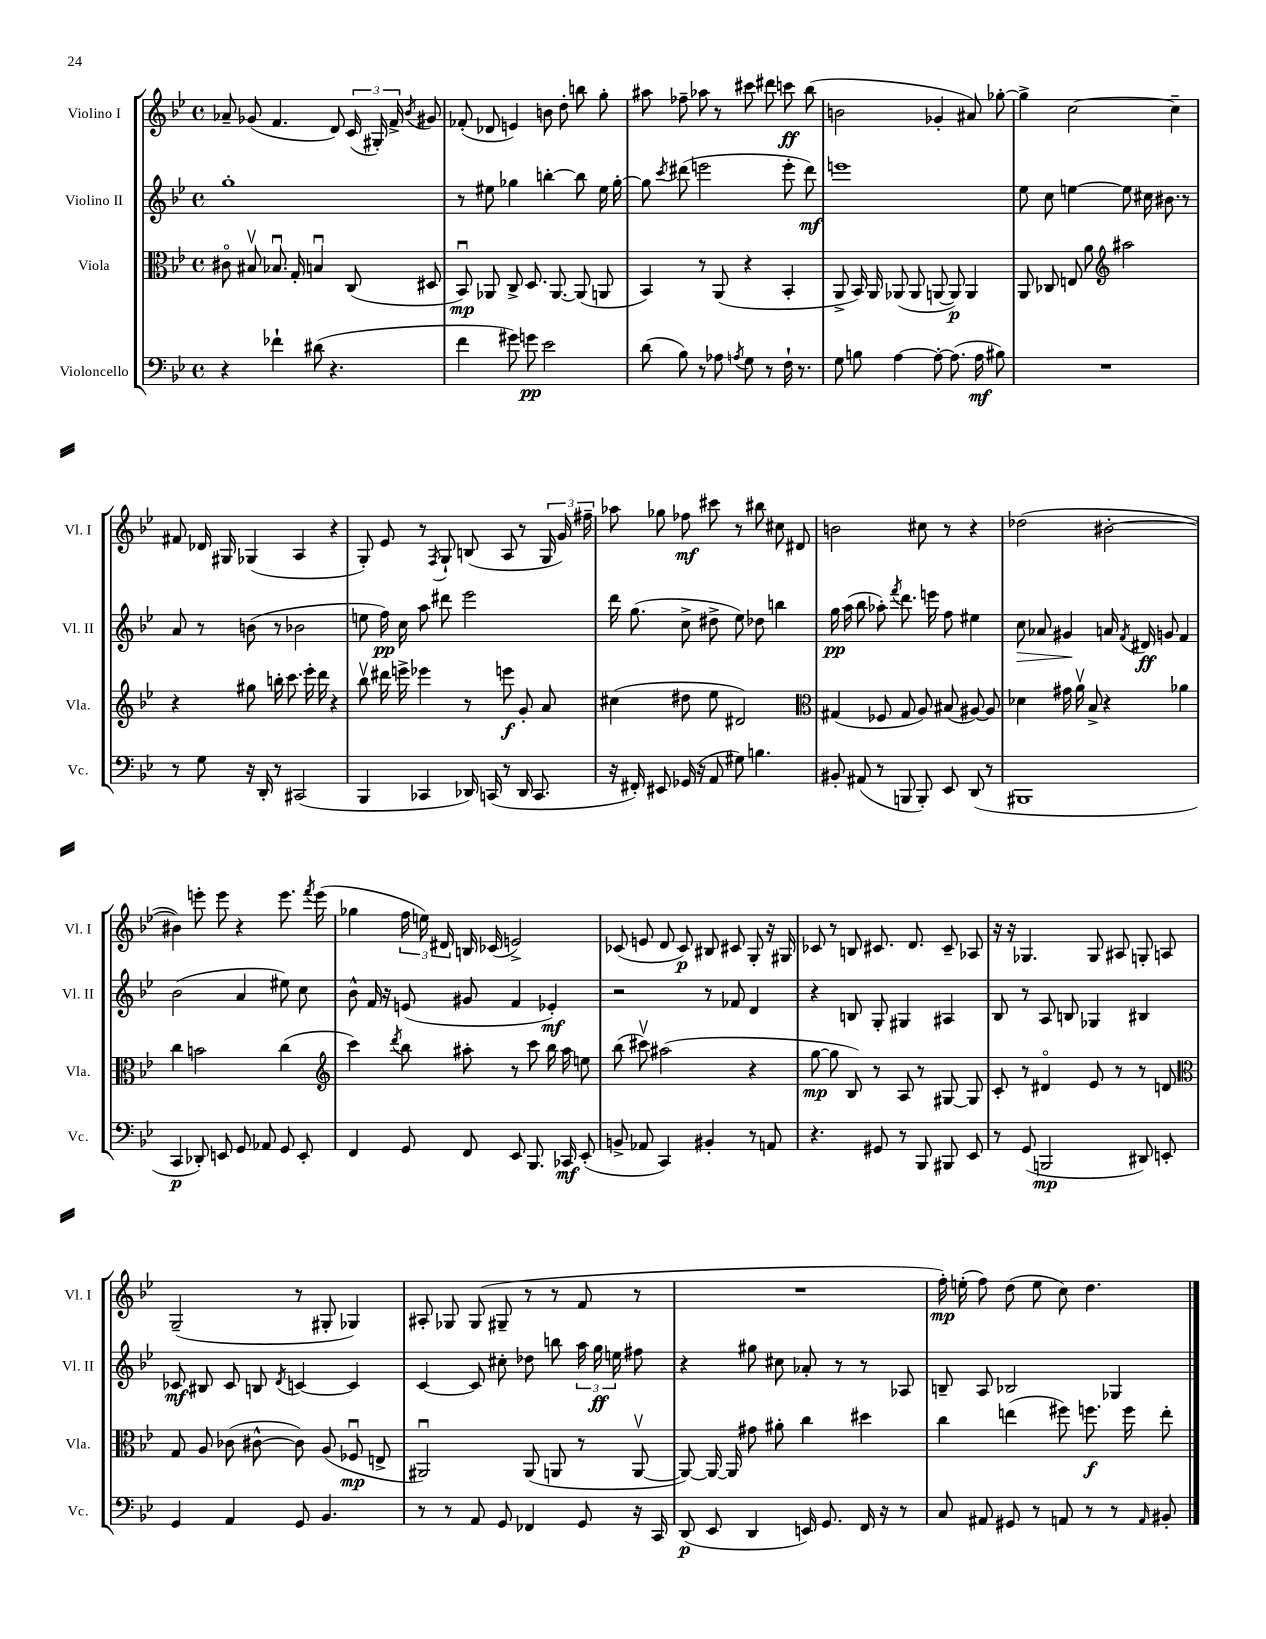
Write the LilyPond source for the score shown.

<<
\new StaffGroup <<
\new Staff = "s0" \with { instrumentName = "Violino I" shortInstrumentName = "Vl. I" } {
    \clef treble \key bes \major \defaultTimeSignature \time 4/4
    \autoBeamOff aes'8-- ges'8( f'4. d'8) \tuplet 3/2 { c'16( gis16-.) f'16-> } \acciaccatura { bes'8 } gis'8 |
    fes'8-.( des'8 e'4) b'8 d''8-. b''8 g''8-. |
    ais''8 fes''8-- aes''8 r8 cis'''8 dis'''8 c'''8\ff bes''8( |
    b'2 ges'4-. ais'8) ges''8~-. |
    ges''4-> c''2~ c''4-- |
    fis'8 des'16 gis16 ges4( a4 r4 |
    g8-.) ees'8 r8 \acciaccatura { f8 } g8-! b8( a8 r8 \tuplet 3/2 { g16 g'16) fis''16-- } |
    aes''8 ges''8 fes''8\mf cis'''8 r8 bis''8 cis''8 dis'8 |
    b'2 cis''8 r8 r4 |
    des''2( bis'2~-. |
    bis'4) e'''8-. e'''8 r4 e'''8. \acciaccatura { f'''8 } e'''16( |
    ges''4 \tuplet 3/2 { f''16 e''16) dis'16 } b16 ces'16( e'2->) |
    ces'8( e'8 d'8 ces'8\p) bis8 cis'8 g8-. r16 gis16 |
    ces'8 r8 b8 cis'8. d'8. cis'8-- aes8 |
    r16 r16 ges4. ges8 ais8 g8-. a8 |
    g2--( r8 gis8-. ges4) |
    ais8-. ges8 ges8( gis8-- r8 r8 f'8 r8 |
    R1 |
    f''16-.\mp) e''16-.( f''8) d''8( e''8 c''8) d''4. \bar "|." |
}
\new Staff = "s1" \with { instrumentName = "Violino II" shortInstrumentName = "Vl. II" } {
    \clef treble \key bes \major \defaultTimeSignature \time 4/4
    \autoBeamOff g''1-. |
    r8 eis''8 ges''4 b''4~-. b''8 eis''16 ges''16~-. |
    ges''8 \acciaccatura { c'''8 } dis'''8( e'''2 e'''8-. dis'''8\mf) |
    e'''1 |
    ees''8 c''8 e''4~ e''8 cis''16 bis'8. r8 |
    a'8 r8 b'8( r8 bes'2 |
    e''8 f''16\pp) c''16 a''8 dis'''8 ees'''2 |
    d'''16 g''8.( c''8-> dis''8-> ees''8) des''8 b''4 |
    g''16\pp a''16( bes''8 aes''8-.) \acciaccatura { f'''8 } d'''8. e'''16 f''8 eis''4 |
    c''8\> aes'8 gis'4\! a'16 \acciaccatura { f'8 } dis'16\ff g'8 f'4 |
    bes'2( a'4 eis''8) c''8 |
    bes'8-^ f'16 r16 e'8( gis'8 f'4 ees'4-.\mf) |
    r2 r8 fes'8 d'4 |
    r4 b8 g8-. gis4 ais4 |
    bes8 r8 a8 b8 ges4 bis4 |
    ces'8\mf bis8 ces'8 b8 \acciaccatura { d'8 } c'4~ c'4 |
    c'4~ c'8 cis''8-. des''8 b''8 \tuplet 3/2 { a''16 g''16\ff e''16 } fis''8 |
    r4 gis''8 cis''8 aes'8-. r8 r8 aes8 |
    b8-- a8 bes2 ges4 \bar "|." |
}
\new Staff = "s2" \with { instrumentName = "Viola" shortInstrumentName = "Vla." } {
    \clef alto \key bes \major \defaultTimeSignature \time 4/4
    \autoBeamOff cis'8\flageolet bis8\upbow bes8.\downbow g16-. b4\downbow c8( dis8 |
    bes,8\downbow\mp) aes,8 c8-> d8. aes,8.~ aes,8( a,8 |
    bes,4) r8 a,8( r4 bes,4-. |
    a,8-> bes,16) a,16 aes,8( aes,8 a,8~ a,8\p) a,4 |
    a,8 ces8 e8 a'8 \clef treble ais''2 |
    r4 gis''8 b''16-. c'''8. ees'''16-. d'''16 r4 |
    bes''8\upbow dis'''16 e'''16-> ees'''4 r8 e'''8\f g'8-. a'8 |
    cis''4( dis''8 ees''8 dis'2) |
    \clef alto gis4( fes8 gis8 a8) bis8( ais8~) ais8 |
    des'4 gis'16 a'16\upbow bes8-> r4 aes'4 |
    c''4 b'2 c''4( |
    \clef treble c'''4) \acciaccatura { d'''8 } bes''8 ais''8-. r8 c'''8 bes''16 ais''16 e''8 |
    bes''8( cis'''8\upbow) ais''2( r4 |
    g''8~\mp g''8 bes8) r8 a8 r8 gis8~ gis8 |
    c'8-. r8 dis'4\flageolet ees'8 r8 r8 d'8 |
    \clef alto g8 a8 ces'8( cis'8~-^ cis'8) a8( fes8\downbow\mp e8-> |
    ais,2\downbow) ais,8( a,8 r8 a,8~\upbow |
    a,8~) a,16~ a,16 gis'8 ais'8-. c''4 dis''4 |
    c''4 e''4( fis''8) f''8.\f f''16 e''8-. \bar "|." |
}
\new Staff = "s3" \with { instrumentName = "Violoncello" shortInstrumentName = "Vc." } {
    \clef bass \key bes \major \defaultTimeSignature \time 4/4
    \autoBeamOff r4 fes'4-! dis'8( r4. |
    f'4 gis'8) g'8\pp ees'2 |
    d'8( bes8) r8 aes8 \acciaccatura { a8 } g8 r8 f16-! r8. |
    g8 b8 a4~ a8~-. a8.( a16\mf bis8) |
    R1 |
    r8 g8 r16 d,16-. r8 cis,2( |
    bes,,4 ces,4 des,16) c,16( r8 des,16 c,8. |
    r16 fis,16-.) eis,8 ges,16( r16 a,8 gis8) b4. |
    bis,8-. ais,8( r8 b,,8 b,,8-.) ees,8 d,8( r8 |
    bis,,1 |
    c,4\p des,8-.) e,8 g,8 aes,8 g,8 e,8-. |
    f,4 g,8 f,8 ees,8 bes,,8. ces,16\mf ees,8-.( |
    b,8-> aes,8 c,4) bis,4-. r8 a,8 |
    r4. gis,8 r8 bes,,8 bis,,8 ees,8 |
    r8 g,8( b,,2\mp dis,8) e,8-. |
    g,4 a,4 g,8 bes,4. |
    r8 r8 a,8 g,8 fes,4 g,8 r16 c,16 |
    d,8\p( ees,8 d,4 e,16) g,8. f,16 r16 r8 |
    c8 ais,8 gis,8 r8 a,8 r8 r8 \grace { a,16 } bis,8-. \bar "|." |
}
>>
>>
\layout { \context { \Score \remove "Bar_number_engraver" } }
